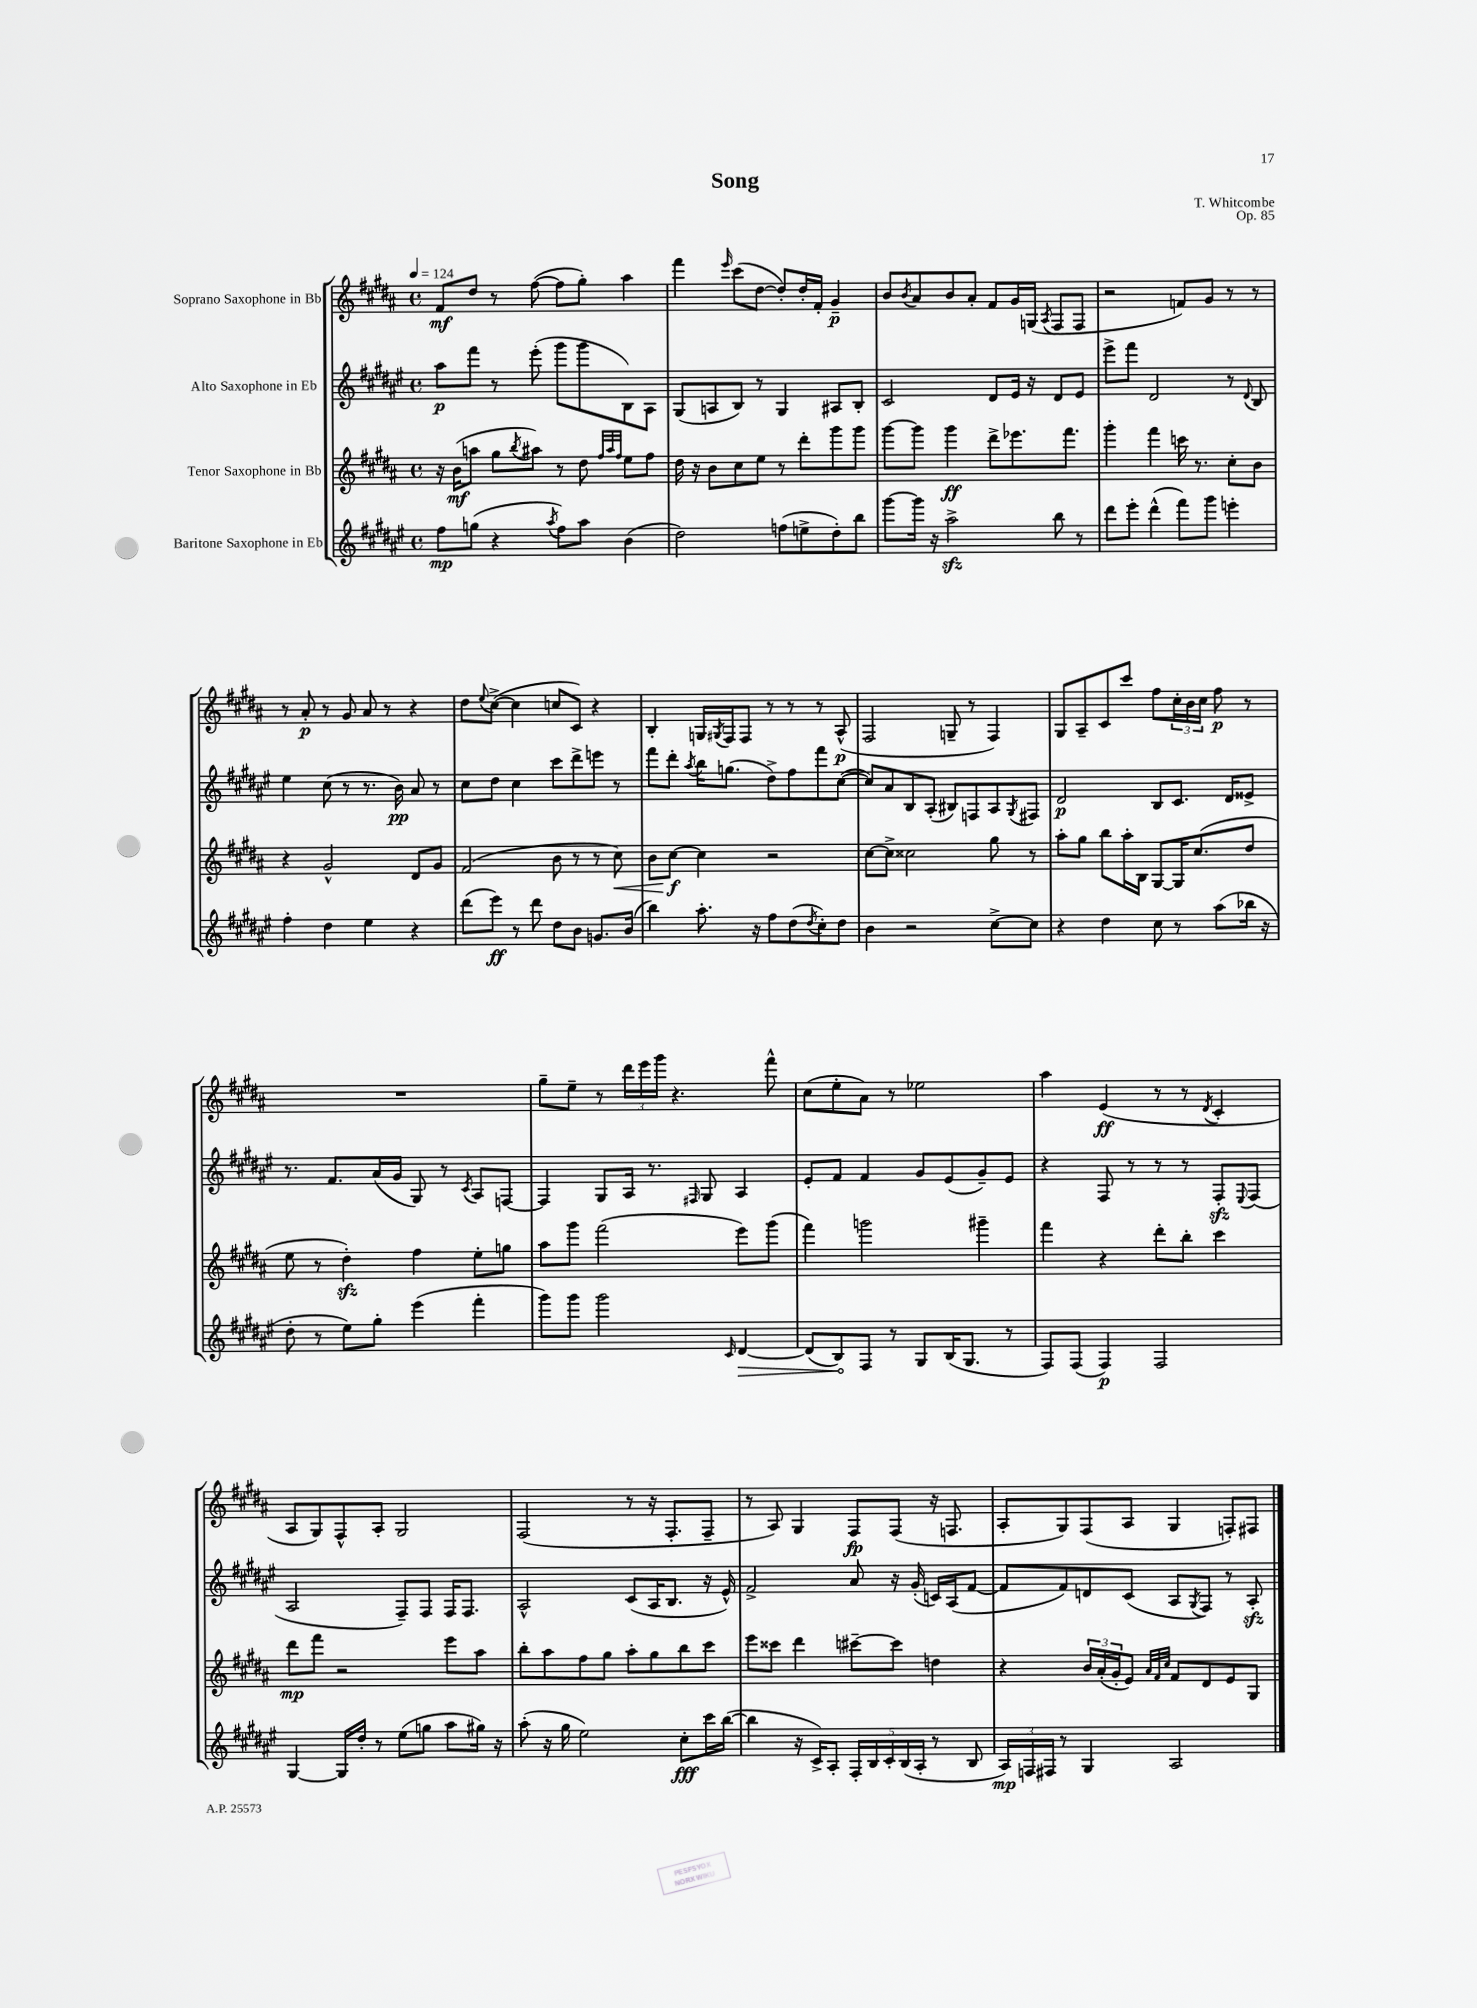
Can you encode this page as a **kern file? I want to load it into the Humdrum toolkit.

**kern	**kern	**kern	**kern
*staff4	*staff3	*staff2	*staff1
*clefG2	*clefG2	*clefG2	*clefG2
*k[f#c#g#d#a#e#]	*k[f#c#g#d#a#]	*k[f#c#g#d#a#e#]	*k[f#c#g#d#a#]
*M4/4	*M4/4	*M4/4	*M4/4
*met(c)	*met(c)	*met(c)	*met(c)
*MM124	*MM124	*MM124	*MM124
8ff#	16r	8aa#	8f#
.	(16b	.	.
(8gg	8aa	8fff#	8dd#
4r	8gg#	8r	8r
.	8qbb	.	.
.	8aa#)	(8eee#'	([8ff#
8qaa#	.	.	.
8ff#)	8r	8ggg#	8ff#]
8aa#	8dd#	8ggg#	8gg#')
.	32qqff#	.	.
.	32qqaa#	.	.
.	32qqff#	.	.
(4b	8ee	8B)	4aa#
.	8ff#	8A#	.
=	=	=	=
2dd#)	16dd#	(8G#	4fff#
.	16r	.	.
.	8b	8A	.
.	.	.	16qqeee
.	8cc#	8B)	(8ccc#
.	8ee	8r	[8dd#
(8ff	8r	4G#	8dd#'])
8ee^	8ddd#'	.	16dd#'
.	.	.	16f#'
8dd#')	8ggg#	8A#	4g#~
8bb	8ggg#	8B'	.
=	=	=	=
[8ggg#	[8ggg#	2c#	8b
.	.	.	8qb
16ggg#]	8ggg#]	.	8a#
16r	.	.	.
2aa#^	4ggg#	.	8b
.	.	.	8a#'
.	8ddd#^	8d#	8f#
.	8.eee-	16e#	16g#
.	.	16r	(16G
.	.	.	8qA#
8bb	.	8d#	8F#
.	8.fff#	.	.
8r	.	8e#	8F#
=	=	=	=
8ddd#	4ggg#'	8eee#^	2r
8eee#'	.	8fff#	.
(4ddd#^^	4fff#	2d#	.
8fff#)	16ccc	.	8f)
.	8.r	.	.
8ggg#	.	.	8g#
4eee'	8cc#'	8r	8r
.	.	8qqd#	.
.	8b	8B	8r
=	=	=	=
4ff#'	4r	4ee#	8r
.	.	.	8a#'
4dd#	2g#^^	(8cc#	8r
.	.	8r	8g#
4ee#	.	8.r	8a#
.	.	.	8r
.	.	16b)	.
4r	8d#	8a#	4r
.	8g#	8r	.
=	=	=	=
(8ddd#	(2f#	8cc#	8dd#
.	.	.	8qqee
8eee#)	.	8dd#	([8cc#^
8r	.	4cc#	4cc#]
8ddd#	.	.	.
8dd#	8b	8ccc#	8cc
8b	8r	8ddd#^	8c#)
8.g	8r	8eee	4r
.	8cc#)	8r	.
(16b	.	.	.
=	=	=	=
4bb)	8b	8fff#	4B'
.	[8cc#	8ddd#'	.
.	.	8qaa#	.
8.aa#'	4cc#]	16bb	16G
.	.	.	8qG#
.	.	(8.gg	16F#
.	.	.	8F#
16r	.	.	.
8ff#	2r	8dd#^)	8r
(8dd#	.	8ff#	8r
8qdd#	.	.	.
8cc#')	.	8fff#	8r
8dd#	.	([8cc#	(8A#^^
=	=	=	=
4b	[8cc#	8cc#])	2F#
.	8cc#^]	8a#	.
2r	2cc##	8B	.
.	.	(8A#'	.
.	.	8B#)	8G~
.	.	8F	8r
[8cc#^	8gg#	8A#	4F#)
.	.	8qG#	.
8cc#]	8r	8F#	.
=	=	=	=
4r	8aa#'	2d#	8G#
.	8gg#	.	8A#~
4dd#	8bb	.	8c#
.	16aa#'	.	8ccc#
.	16B	.	.
8cc#	[8G#	8B	8ff#
8r	16G#]	8.c#	24cc#'
.	.	.	24b
.	(8.cc#	.	.
.	.	.	24cc#
(8aa#	.	.	8ff#
.	.	16d#	.
16bb-	8dd#	8e##^	8r
16r	.	.	.
=	=	=	=
8dd#'	8ee	8.r	1r
8r	8r	.	.
.	.	8.f#	.
8ee#)	4dd#')	.	.
8gg#'	.	(16a#	.
.	.	16g#	.
(4eee#	4ff#	8G#)	.
.	.	8r	.
.	.	8qc#	.
4fff#'	8ee'	8A#	.
.	8gg	[8F	.
=	=	=	=
8ggg#)	8aa#	4F]	8gg#~
8ggg#	8ggg#	.	8ee~
2ggg#	(2fff#	8G#	8r
.	.	16A#	24ddd#
.	.	.	24eee
.	.	8.r	.
.	.	.	24ggg#
.	.	.	4.r
.	.	16qqF#	.
.	.	8G#	.
16qqc#	.	.	.
[4d#	8eee)	4A#	.
.	(8ggg#	.	8fff#^^
=	=	=	=
(8d#]	4fff#)	8e#'	(8cc#
8B)	.	8f#	8ee'
8F#	2ggg	4f#	8a#)
8r	.	.	8r
8G#	.	8g#	2ee-
(16B	.	(8e#	.
8.G#	.	.	.
.	4ggg#~	8g#~)	.
8r	.	8e#	.
=	=	=	=
8F#)	4fff#	4r	4aa#
(8F#	.	.	.
4F#)	4r	8F#	(4e
.	.	8r	.
2F#	8ddd#'	8r	8r
.	8bb'	8r	8r
.	.	.	8qd#
.	4ccc#	8F#'	4c#'
.	.	8qqE#	.
.	.	(8F#	.
=	=	=	=
[4G#	8ddd#	2A#	8A#
.	8fff#	.	8G#)
16G#]	2r	.	8F#^^
16dd#'	.	.	.
8r	.	.	8A#'
(8ee#	.	8F#~)	2G#
8gg	.	8F#	.
8aa#	8eee	16F#	.
.	.	8.F#	.
16gg#)	8aa#	.	.
16r	.	.	.
=	=	=	=
(8aa#'	8bb'	2A#^^	(2F#
16r	8aa#	.	.
16gg#	.	.	.
2ee#)	8ff#	.	.
.	8gg#	.	.
.	8aa#'	(8c#	8r
.	8gg#	16A#	16r
.	.	8.B	8.F#'
8cc#'	8bb	.	.
16ccc#	8ccc#	16r	8F#~
([16bb	.	16e#^^)	.
=	=	=	=
4bb]	8eee	2f#^	8r
.	8ccc##	.	8A#)
16r	4ddd#	.	4G#
16c#^)	.	.	.
8A#'	.	.	.
20F#'	[8ccc#~	8a#	8F#
20B	.	.	.
20c#'	.	.	.
.	8ccc#]	16r	(8F#
(20B	.	.	.
.	.	(16g#'	.
20A#'	.	.	.
8r	4dd	16c)	16r
.	.	(16A#	8.F
8B	.	[8f#	.
=	=	=	=
24A#)	4r	8f#]	8A#'
24F	.	.	.
24F#	.	.	.
8r	.	8f#)	8G#)
4G#	24b	8d	(8F#
.	(24a#'	.	.
.	24g#'	.	.
.	8e)	(8c#	8A#
.	32qqa#	.	.
.	32qqf#	.	.
.	32qqcc#	.	.
2A#	8f#	8A#	4G#
.	.	8qG#	.
.	8d#	8F#)	.
.	8e	8r	8F')
.	8G#	8A#'	8F#
==	==	==	==
*-	*-	*-	*-
